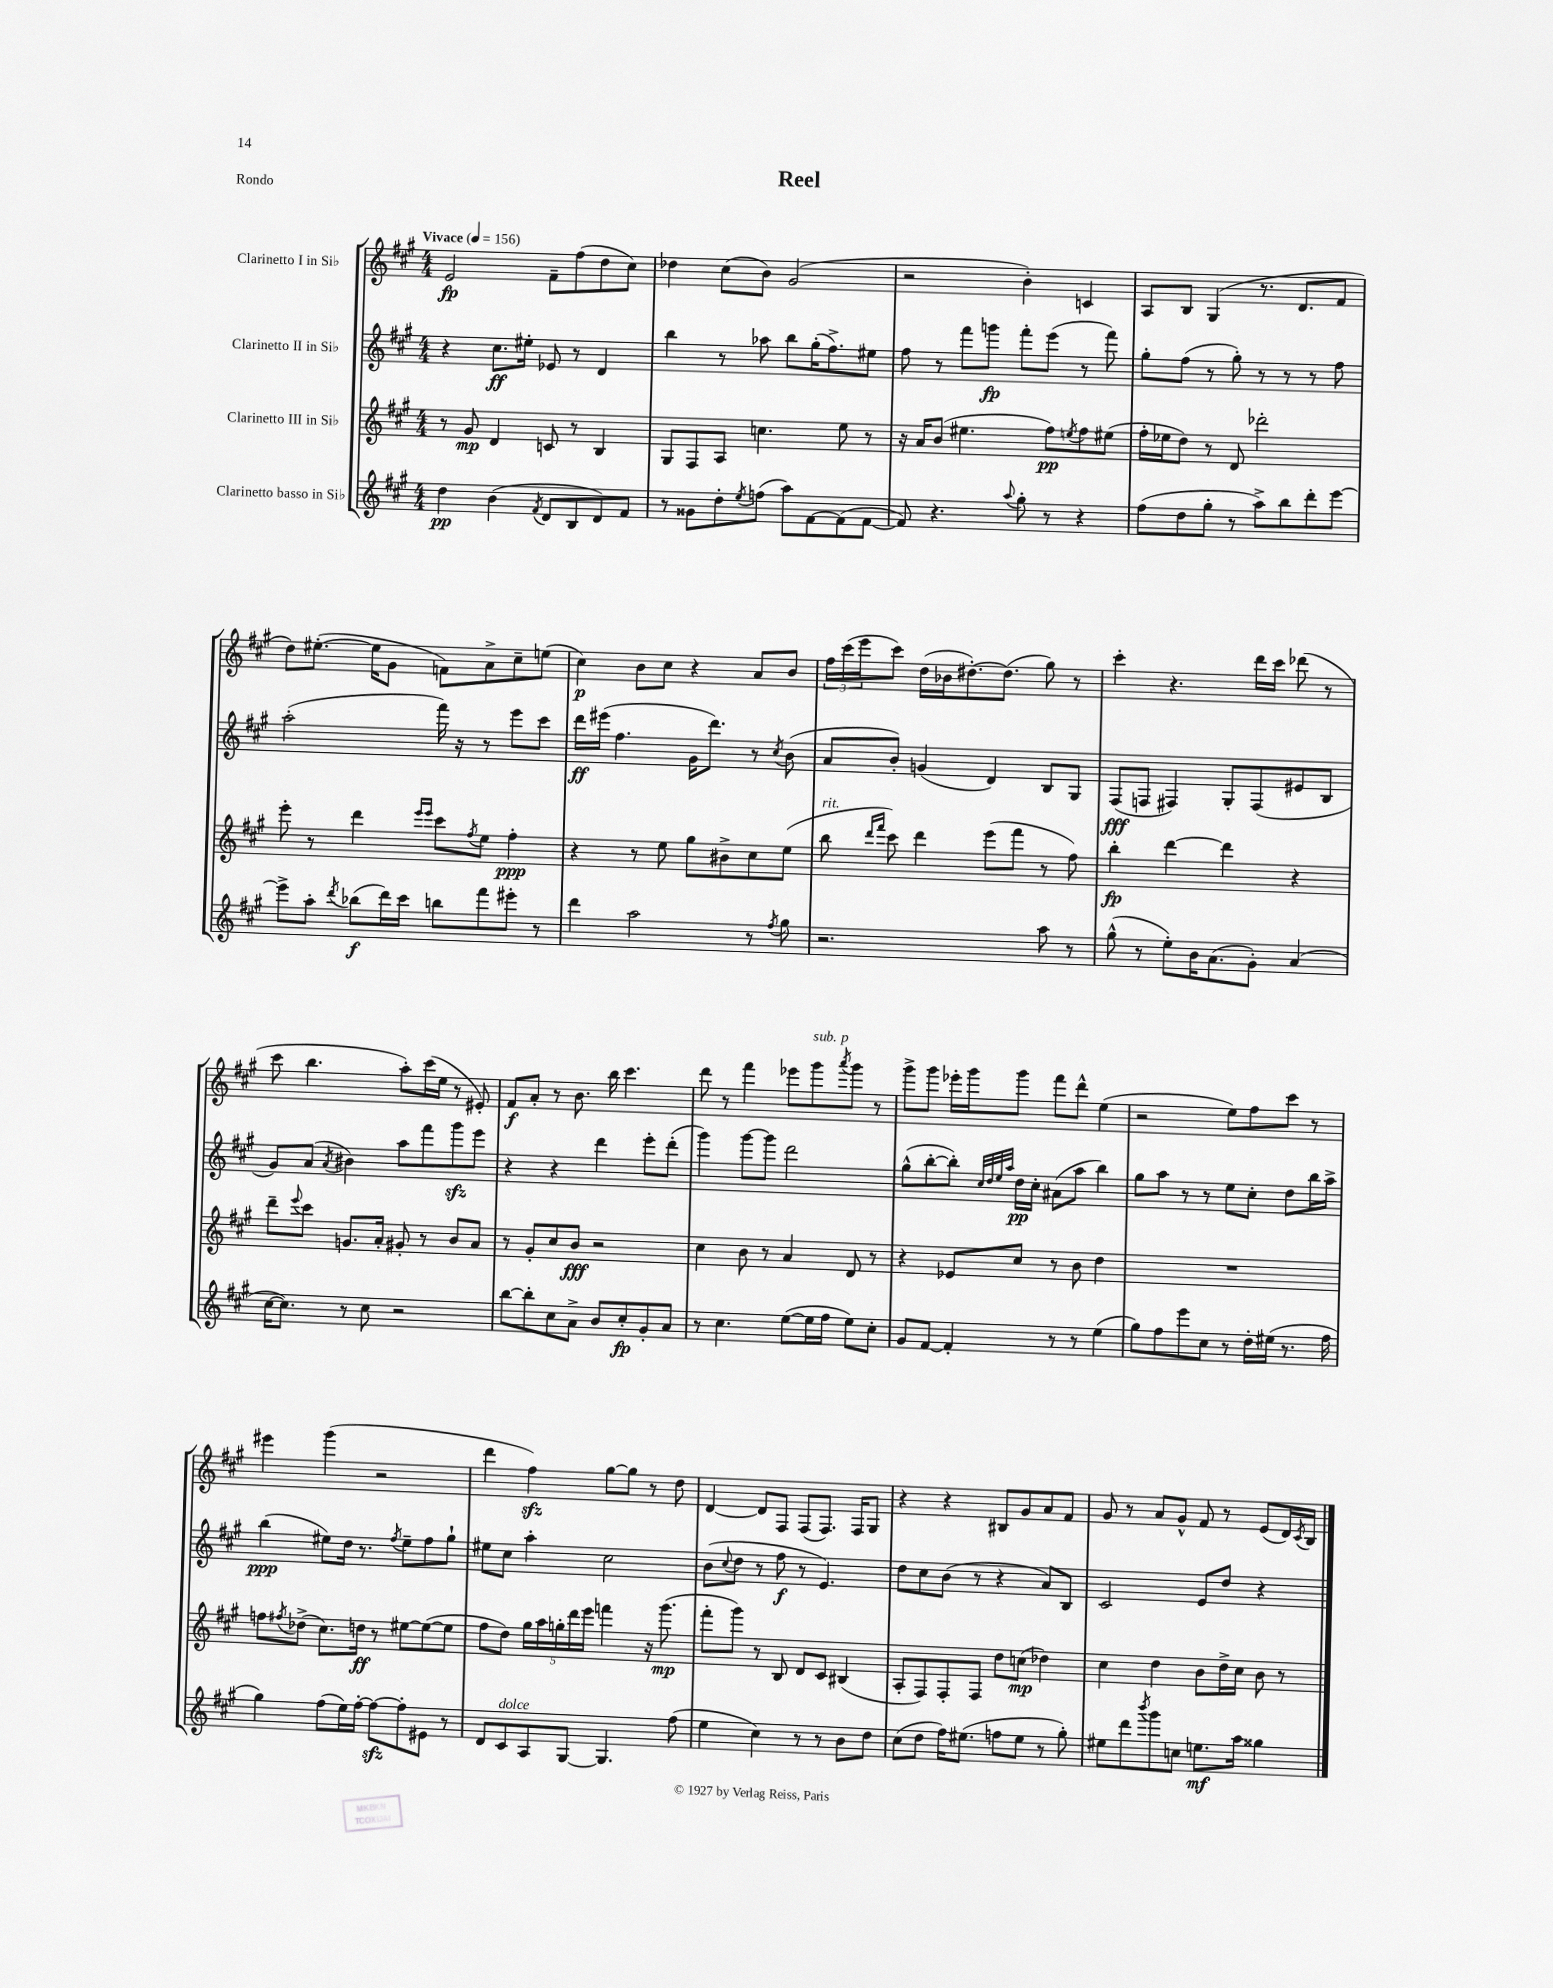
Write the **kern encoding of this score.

**kern	**dynam	**kern	**dynam	**kern	**dynam	**kern	**dynam
*part4	*part4	*part3	*part3	*part2	*part2	*part1	*part1
*staff4	*staff4	*staff3	*staff3	*staff2	*staff2	*staff1	*staff1
*I"Clarinetto basso in Si♭	*	*I"Clarinetto III in Si♭	*	*I"Clarinetto II in Si♭	*	*I"Clarinetto I in Si♭	*
*clefG2	*	*clefG2	*	*clefG2	*	*clefG2	*
*k[f#c#g#]	*	*k[f#c#g#]	*	*k[f#c#g#]	*	*k[f#c#g#]	*
*M4/4	*	*M4/4	*	*M4/4	*	*M4/4	*
*MM156	*	*MM156	*	*MM156	*	*MM156	*
=1	=1	=1	=1	=1	=1	=1	=1
!	!	!	!	!	!	!LO:TX:a:B:t=Vivace	!
4dd\	pp	8r	.	4r	.	2e/	fp
.	.	8g#/	mp	.	.	.	.
(4b\	.	4d/	.	8.cc#\L	ff	.	.
.	.	.	.	16ee#X'\Jk	.	.	.
8qf#/	.	.	.	.	.	.	.
8d/L	.	8cn/	.	8e-X/	.	8f#~\L	.
8B/	.	8r	.	8r	.	(8ff#\	.
8d/)	.	4B/	.	4d/	.	8dd\	.
8f#/J	.	.	.	.	.	8cc#\J)	.
=2	=2	=2	=2	=2	=2	=2	=2
8r	.	8G#/L	.	4bb\	.	4dd-X\	.
8g##X\L	.	8F#/	.	.	.	.	.
8dd'\	.	8A/J	.	8r	.	(8cc#\L	.
8qee/	.	.	.	.	.	.	.
(8ffn\J	.	4.ccn\	.	8aa-X\	.	8b\J)	.
8aa\L)	.	.	.	8bb\L	.	(2g#/	.
[8f#\	.	.	.	(16gg#'\K	.	.	.
.	.	.	.	8.ff#^\)	.	.	.
(8f#\]	.	8ee\	.	.	.	.	.
[8f#\J	.	8r	.	8ee#X\J	.	.	.
=3	=3	=3	=3	=3	=3	=3	=3
8f#/])	.	16r	.	8ff#\	.	2r	.
.	.	16a/KL	.	.	.	.	.
4.r	.	(8b/J	.	8r	.	.	.
.	.	4.ee#X\	.	8fff#\L	.	.	.
.	.	.	.	8gggn\J	fp	.	.
8qqaa/	.	.	.	.	.	.	.
8gg#'\	.	.	.	8fff#'\L	.	4b'\)	.
8r	.	8ff#\L)	pp	(8eee\J	.	.	.
.	.	8qeen/	.	.	.	.	.
4r	.	8ff#\	.	8r	.	4cn/	.
.	.	(8ee#X\J	.	8fff#\)	.	.	.
=4	=4	=4	=4	=4	=4	=4	=4
(8ff#\L	.	16ff#'\LL	.	8gg#'\L	.	8A/L	.
.	.	16ee-X\J	.	.	.	.	.
8dd\	.	8dd\J)	.	(8ff#\J	.	8B/J	.
8gg#'\J	.	8r	.	8r	.	(4G#/	.
8r	.	8d/	.	8gg#'\)	.	.	.
8aa^\L)	.	2ddd-X'\	.	8r	.	8.r	.
8bb\	.	.	.	8r	.	.	.
.	.	.	.	.	.	8.d/L	.
8ddd'\	.	.	.	8r	.	.	.
[8eee\J	.	.	.	8ff#\	.	8f#/J	.
!!LO:LB:g=z
=5	=5	=5	=5	=5	=5	=5	=5
8eee^\L]	.	8eee'\	.	(2aa'\	.	8dd\L)	.
8aa'\J	.	8r	.	.	.	([8.ee#X'\J	.
8qddd/	.	.	.	.	.	.	.
(8bb-X\L	f	4ddd\	.	.	.	.	.
.	.	.	.	.	.	16ee#\KL]	.
16ddd\L)	.	.	.	.	.	8g#\J	.
16ccc#\JJ	.	.	.	.	.	.	.
.	.	16qqeee/LL	.	.	.	.	.
.	.	16qqeee/JJ	.	.	.	.	.
8bbn\L	.	8ccc#\L	.	16fff#\)	.	8fn\L)	.
.	.	.	.	16r	.	.	.
.	.	8qff#/	.	.	.	.	.
8fff#\	.	8ee\J	.	8r	.	8a^\	.
8eee#X'\J	.	4ff#'\	ppp	8eee\L	.	8cc#~\	.
8r	.	.	.	8ccc#\J	.	(8een\J	.
=6	=6	=6	=6	=6	=6	=6	=6
4ddd\	.	4r	.	16ddd\LL	ff	4cc#\)	p
.	.	.	.	(16eee#X\JJ	.	.	.
.	.	.	.	4.ff#\	.	.	.
2aa\	.	8r	.	.	.	8b\L	.
.	.	8ee\	.	.	.	8cc#\J	.
.	.	8gg#\L	.	16g#\KL	.	4r	.
.	.	.	.	8.ddd\J)	.	.	.
.	.	8b#X^\	.	.	.	.	.
8r	.	8cc#\	.	8r	.	8a/L	.
8qff#/	.	.	.	8qcc#/	.	.	.
8gg#\	.	(8ee\J	.	(8b\	.	8b/J	.
=7	=7	=7	=7	=7	=7	=7	=7
!	!	!LO:TX:a:i:t=rit.	!	!	!	!	!
2.r	.	8bb\	.	8a/L	.	24ff#\LL	.
.	.	.	.	.	.	(24ccc#\	.
.	.	.	.	.	.	24eee\J	.
.	.	16qqddd/LL	.	.	.	.	.
.	.	16qqfff#/JJ	.	.	.	.	.
.	.	8ccc#\)	.	8b'/J)	.	8ccc#\J)	.
.	.	4ddd\	.	(4gn/	.	(16dd\LL	.
.	.	.	.	.	.	16b-X\J	.
.	.	.	.	.	.	[8.dd#X'\)	.
.	.	(8eee\L	.	4d/)	.	.	.
.	.	.	.	.	.	(8.dd#\J]	.
.	.	8fff#\J	.	.	.	.	.
8aa\	.	8r	.	8B/L	.	8gg#\)	.
8r	.	8ff#\)	.	8G#/J	.	8r	.
=8	=8	=8	=8	=8	=8	=8	=8
(8gg#^^\	.	4bb'\	fp	(8F#/L	fff	4ccc#'\	.
8r	.	.	.	8Fn/J	.	.	.
8ee'\L)	.	[4ddd\	.	4F#X/)	.	4.r	.
16b\K	.	.	.	.	.	.	.
(8.a\	.	.	.	.	.	.	.
.	.	4ddd\]	.	8G#'/L	.	.	.
8g#'\J)	.	.	.	(8F#/	.	16ddd\LL	.
.	.	.	.	.	.	16ccc#\JJ	.
(4a/	.	4r	.	8e#X/	.	(8ddd-X\	.
.	.	.	.	8B/J	.	8r	.
!!LO:LB:g=z
=9	=9	=9	=9	=9	=9	=9	=9
[16cc#\KL	.	8ddd~\L	.	8g#/L)	.	8ccc#\	.
8.cc#\J])	.	.	.	.	.	.	.
.	.	8qqeee/	.	.	.	.	.
.	.	8ccc#\J	.	(8a/J	.	4.bb\	.
.	.	.	.	8qa/	.	.	.
8r	.	8.gn/L	.	4b#X\)	.	.	.
8cc#\	.	.	.	.	.	.	.
.	.	16a'/Jk	.	.	.	.	.
2r	.	8g#X'/	.	8aa\L	.	8aa'\L)	.
.	.	8r	.	8fff#\	.	(16ccc#\L	.
.	.	.	.	.	.	16ee\JJ	.
.	.	8b/L	.	8ggg#zz\	.	8r	.
.	.	8a/J	.	8eee\J	.	8e#X'/)	.
=10	=10	=10	=10	=10	=10	=10	=10
[8bb\L	.	8r	.	4r	.	8f#/L	f
8bb'\]	.	8g#'/L	.	.	.	8a'/J	.
8cc#\	.	8cc#/	.	4r	.	8r	.
8a^\J	.	8b/J	fff	.	.	8.b\	.
8b/L	.	2r	.	4ddd\	.	.	.
.	.	.	.	.	.	16bb\	.
8cc#'/	fp	.	.	.	.	4.ccc#\	.
8g#'/	.	.	.	8eee'\L	.	.	.
8a/J	.	.	.	(8ddd'\J	.	.	.
=11	=11	=11	=11	=11	=11	=11	=11
8r	.	4cc#\	.	4ggg#\)	.	8ddd\	.
4.cc#\	.	.	.	.	.	8r	.
.	.	8b\	.	[8ggg#\L	.	4fff#\	.
.	.	8r	.	8ggg#\J]	.	.	.
([8ee\L	.	4a/	.	2ddd\	.	8eee-X\L	.
!	!	!	!	!	!	!LO:TX:a:i:t=sub. p	!
16ee\L]	.	.	.	.	.	8ggg#\	.
16ff#\JJ	.	.	.	.	.	.	.
.	.	.	.	.	.	8qaaa/	.
8ee\L)	.	8d/	.	.	.	8ggg#\J	.
8cc#'\J	.	8r	.	.	.	8r	.
=12	=12	=12	=12	=12	=12	=12	=12
8g#/L	.	4r	.	(8gg#^^\L	.	8ggg#^\L	.
[8f#/J	.	.	.	[8bb'\	.	8ggg#\J	.
4f#'/]	.	8e-X/L	.	8bb'\J])	.	16eee-X'\LL	.
.	.	.	.	.	.	16ggg#\J	.
.	.	.	.	32qqcc#/LLL	.	.	.
.	.	.	.	32qqdd/	.	.	.
.	.	.	.	32qqee/	.	.	.
.	.	.	.	32qqaa/JJJ	.	.	.
.	.	8cc#/J	.	16dd\LL	pp	8ggg#\J	.
.	.	.	.	16cc#'\JJ	.	.	.
8r	.	8r	.	(8a#X\L	.	8fff#\L	.
8r	.	8b\	.	8aa\J	.	8ddd^^\J	.
(4ee\	.	4dd\	.	4bb\)	.	(4ee\	.
=13	=13	=13	=13	=13	=13	=13	=13
8gg#\L)	.	1r	.	8gg#\L	.	2r	.
8ff#\	.	.	.	8aa\J	.	.	.
8eee\	.	.	.	8r	.	.	.
8cc#\J	.	.	.	8r	.	.	.
8r	.	.	.	8ee\L	.	8ee\L)	.
16dd'\LL	.	.	.	8cc#'\J	.	8ff#\	.
(16ee#X\JJ	.	.	.	.	.	.	.
8.r	.	.	.	8dd\L	.	8ccc#\J	.
.	.	.	.	16bb\L	.	8r	.
16ff#\	.	.	.	16aa^\JJ	.	.	.
!!LO:LB:g=z
=14	=14	=14	=14	=14	=14	=14	=14
4gg#\)	.	8ffn\L	.	(4bb\	ppp	4eee#X\	.
.	.	8qff#X/	.	.	.	.	.
.	.	(8dd-X^\J	.	.	.	.	.
(8ff#\L	.	8.cc#\L)	.	8ee#X\L)	.	(4ggg#\	.
16ee\L)	.	.	.	16dd\Jk	.	.	.
[16ff#'\JJ	.	16ddn\Jk	ff	8.r	.	.	.
8ff#zz\L_	.	8r	.	.	.	2r	.
.	.	.	.	8qff#/	.	.	.
8ff#'\]	.	[8ee#X\L	.	8ee#~\L	.	.	.
8e#X\J	.	(8ee#\_	.	8ff#\	.	.	.
8r	.	8ee#\J]	.	8gg#`\J	.	.	.
=15	=15	=15	=15	=15	=15	=15	=15
8d/L	.	8ff#\L	.	8ee#X\L	.	4ddd\	.
!LO:TX:a:i:t=dolce	!	!	!	!	!	!	!
8c#/	.	8dd\J)	.	8cc#\J	.	.	.
8A/	.	20gg#\LL	.	4aa'\	.	4ff#zz\)	.
.	.	20aa\	.	.	.	.	.
.	.	20ggn'\	.	.	.	.	.
[8G#/J	.	.	.	.	.	.	.
.	.	20ddd\	.	.	.	.	.
.	.	20eee\JJ	.	.	.	.	.
4.G#/]	.	4fffn\	.	2cc#\	.	[8gg#\L	.
.	.	.	.	.	.	8gg#\J]	.
.	.	16r	.	.	.	8r	.
.	.	(8.ggg#\	mp	.	.	.	.
(8ff#\	.	.	.	.	.	8dd\	.
=16	=16	=16	=16	=16	=16	=16	=16
4ee\	.	8fff#'\L	.	(8b\L	.	[4d/	.
.	.	.	.	8qqcc#/	.	.	.
.	.	8ggg#\J)	.	8dd\J	.	.	.
4cc#\)	.	8r	.	8r	.	8d/L]	.
.	.	8B/	.	8ff#\	f	8F#/J	.
8r	.	8d/L	.	8r	.	(8F#/L	.
8r	.	8c#/J	.	4.e/)	.	8.F#/J)	.
8b\L	.	(4B#X/	.	.	.	.	.
.	.	.	.	.	.	16F#/KL	.
8dd\J	.	.	.	.	.	8G#/J	.
=17	=17	=17	=17	=17	=17	=17	=17
(8cc#\L	.	8A'/L	.	8dd\L	.	4r	.
8dd\J	.	8F#/)	.	8cc#\	.	.	.
16ff#\KL)	.	8F#'/	.	(8b\J	.	4r	.
(8.ee#X\J	.	.	.	.	.	.	.
.	.	8F#/J	.	8r	.	.	.
8ffn\L	.	8dd\L	.	4r	.	8B#X/L	.
8ee#\J	.	(8ccn\J	mp	.	.	8g#/	.
8r	.	4dd-X\)	.	8a/L)	.	8a/	.
8gg#'\)	.	.	.	8B/J	.	8f#/J	.
=18	=18	=18	=18	=18	=18	=18	=18
8ee#X\L	.	4cc#\	.	2c#/	.	8g#/	.
8ddd\	.	.	.	.	.	8r	.
8qbbb/	.	.	.	.	.	.	.
8ggg#\	.	4dd\	.	.	.	8a/L	.
8ccn\J	.	.	.	.	.	8g#^^/J	.
8.een\L	mf	8b\L	.	8e/L	.	8f#/	.
.	.	16dd^\L	.	8dd/J	.	8r	.
16aa\Jk	.	16cc#\JJ	.	.	.	.	.
4gg##X\	.	8b\	.	4r	.	(8e/L	.
.	.	8r	.	.	.	16d/L)	.
.	.	.	.	.	.	8qc#/	.
.	.	.	.	.	.	16B/JJ	.
==	==	==	==	==	==	==	==
*-	*-	*-	*-	*-	*-	*-	*-
